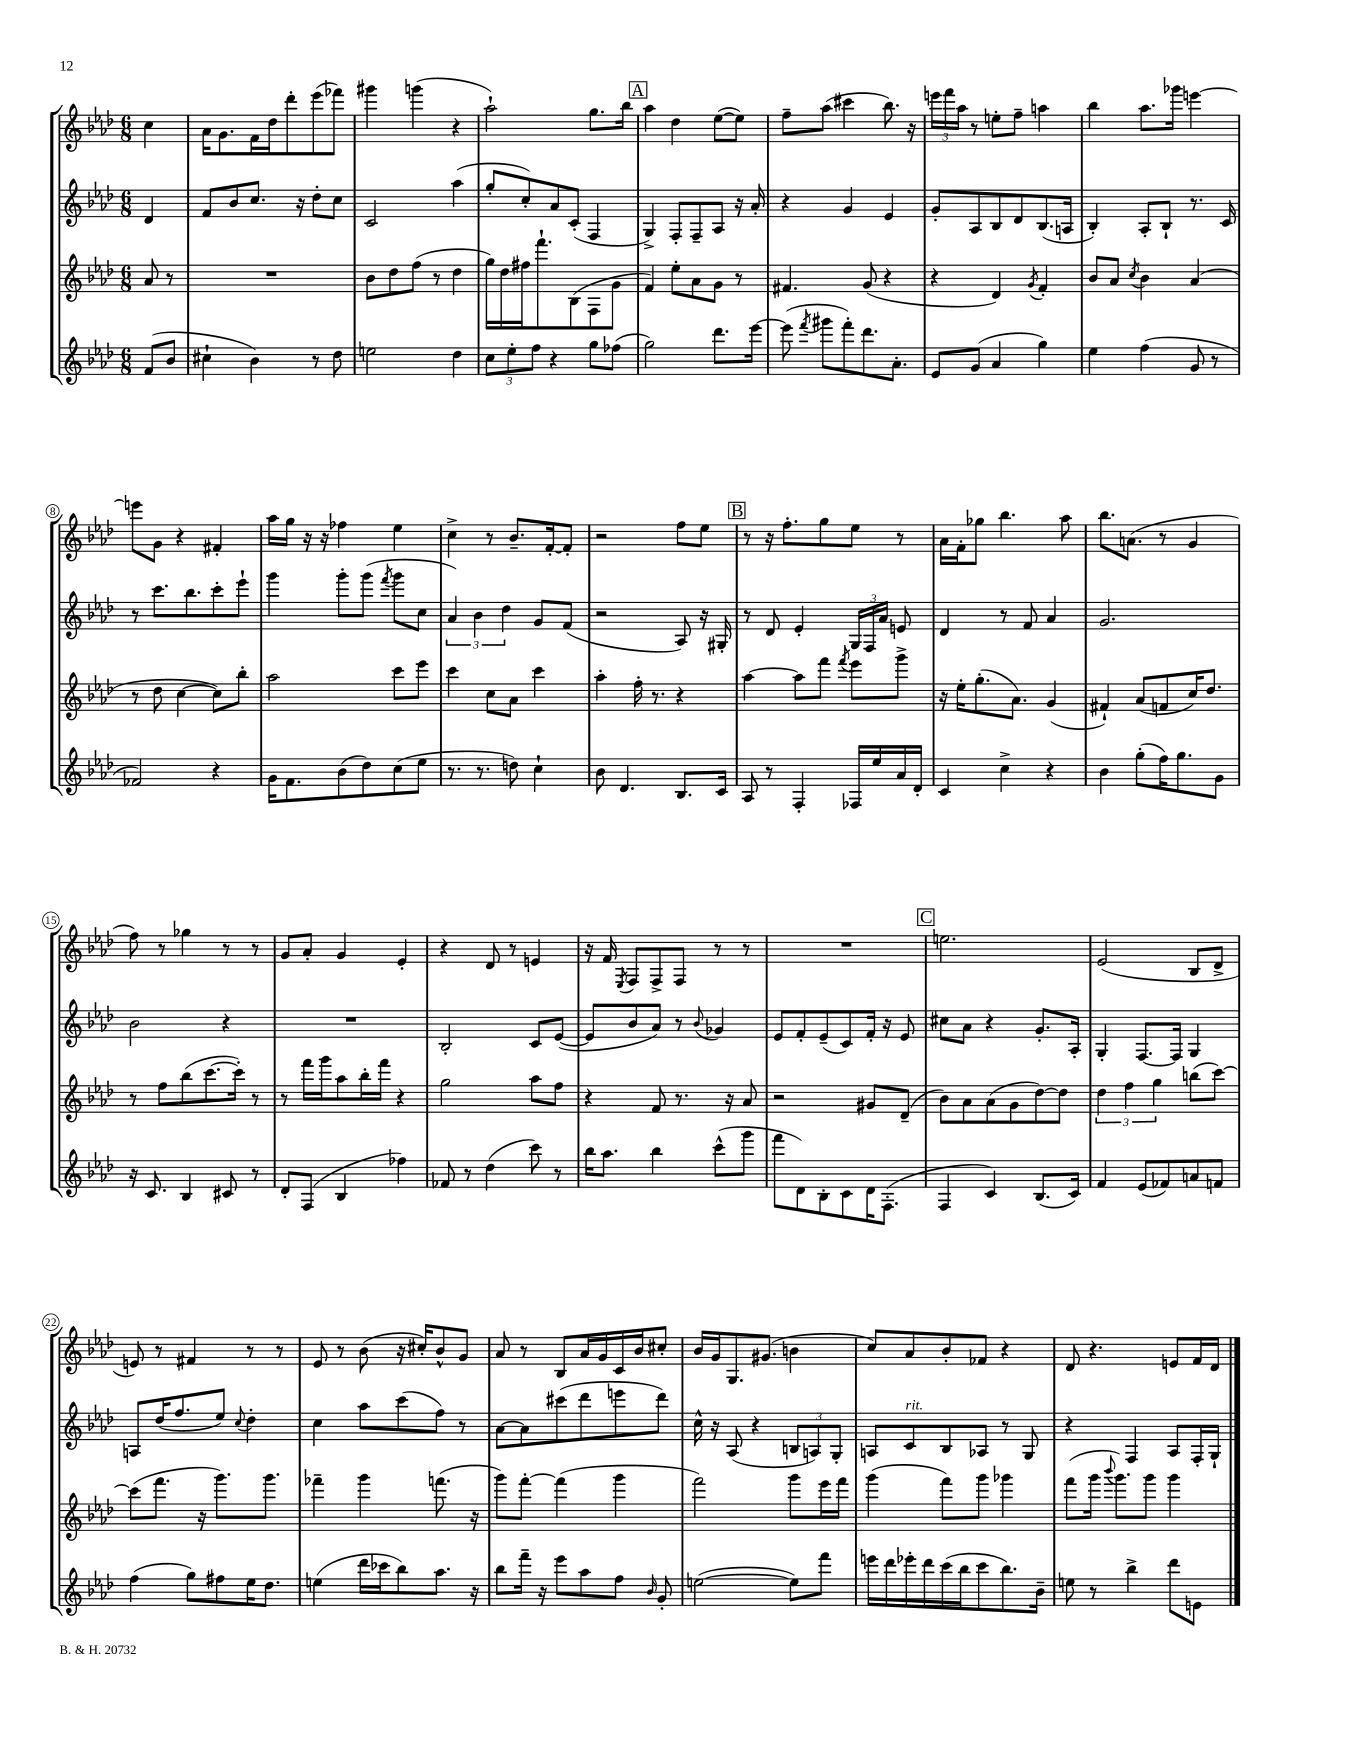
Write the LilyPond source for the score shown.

<<
\new StaffGroup <<
\new Staff = "s0" {
    \clef treble \key aes \major \numericTimeSignature \time 6/8 \partial 4
    \autoBeamOff c''4 |
    aes'16[ g'8. f'16 des''16 des'''8-. ees'''8( fes'''8]) |
    gis'''4 g'''4( r4 |
    aes''2-!) g''8.[ bes''16] |
    \mark \markup { \box "A" } aes''4 des''4 ees''8[~( ees''8]) |
    f''8[-- aes''8]( cis'''4 bes''8.) r16 |
    \tuplet 3/2 { e'''16[ f'''16 aes''16] } r8 e''8[-. f''8]-- a''4 |
    bes''4 aes''8.[ ges'''16] e'''4~ |
    e'''8[ g'8] r4 fis'4-. |
    aes''16[ g''16] r16 r16 fes''4 ees''4 |
    c''4-> r8 bes'8.[-- f'16~-. f'8]-. |
    r2 f''8[ ees''8] |
    \mark \markup { \box "B" } r8 r16 f''8.[-. g''8 ees''8] r8 |
    aes'16[ f'16-. ges''8] bes''4. aes''8 |
    bes''8.[ a'8.]( r8 g'4 |
    f''8) r8 ges''4 r8 r8 |
    g'8[ aes'8]-. g'4 ees'4-. |
    r4 des'8 r8 e'4 |
    r16 f'16 \acciaccatura { ees8 } f8[ f8-> f8] r8 r8 |
    R2. |
    \mark \markup { \box "C" } e''2. |
    ees'2( bes8[ des'8]-> |
    e'8) r8 fis'4 r8 r8 |
    ees'8 r8 bes'8( r16 cis''16[-.) bes'8-^ g'8] |
    aes'8 r8 bes8[ aes'16 g'16 c'16 bes'16 cis''8]-. |
    bes'16[ g'16 g8. gis'8.]( b'4 |
    c''8[) aes'8 bes'8-. fes'8] r4 |
    des'8 r4. e'8[ f'16 des'16] \bar "|." |
}
\new Staff = "s1" {
    \clef treble \key aes \major \numericTimeSignature \time 6/8 \partial 4
    \autoBeamOff des'4 |
    f'8[ bes'8 c''8.] r16 des''8[-. c''8] |
    c'2 aes''4( |
    g''8[-. c''8-.) aes'8 c'8]-.( f4 |
    \mark \markup { \box "A" } g4->) f8[-. f8-- aes8] r16 aes'16-. |
    r4 g'4 ees'4 |
    g'8[-. aes8 bes8 des'8 bes8.( a16] |
    bes4-.) aes8[-. bes8]-! r8. c'16 |
    r8 c'''8.[ bes''8. c'''8-. ees'''8]-! |
    g'''4 g'''8[-. g'''8]( \acciaccatura { f'''8 } g'''8[ c''8] |
    \tuplet 3/2 { aes'4) bes'4 des''4 } g'8[ f'8]( |
    r2 aes8) r16 gis16-. |
    \mark \markup { \box "B" } r8 des'8 ees'4-. \tuplet 3/2 { g16[ f16 aes'16] } e'8 |
    des'4 r8 f'8 aes'4 |
    g'2. |
    bes'2 r4 |
    R2. |
    bes2-. c'8[ ees'8]~( |
    ees'8[ bes'8 aes'8]) r8 \appoggiatura { bes'8 } ges'4 |
    ees'8[ f'8-. ees'8--( c'8) f'16]-. r16 ees'8 |
    \mark \markup { \box "C" } cis''8[ aes'8] r4 g'8.[-. aes16]-. |
    g4-. f8.[~ f16] g4 |
    a8[ des''16( f''8. ees''8]) \appoggiatura { c''8 } des''4-. |
    c''4 aes''8[ c'''8( f''8]) r8 |
    aes'8[~ aes'8 cis'''8( des'''8 e'''8 des'''8]) |
    c''16-^ r16 aes8( r4 \tuplet 3/2 { b8[ a8) g8]-. } |
    a8[ c'8^\markup { \italic "rit." } bes8 aes8] r8 g8 |
    r4 f4 aes8[ f16-. g16]-! \bar "|." |
}
\new Staff = "s2" {
    \clef treble \key aes \major \numericTimeSignature \time 6/8 \partial 4
    \autoBeamOff aes'8 r8 |
    R2. |
    bes'8[ des''8 f''8]( r8 des''4 |
    g''16[) des''16 fis''16 f'''8.-! bes8( f8 g'8] |
    \mark \markup { \box "A" } f'4) ees''8[-. aes'8 g'8] r8 |
    fis'4. g'8( r4 |
    r4 des'4) \acciaccatura { g'8 } f'4-. |
    bes'8[ aes'8] \acciaccatura { c''8 } bes'4 aes'4( |
    r8 des''8 c''4~ c''8[) bes''8]-. |
    aes''2 c'''8[ ees'''8] |
    c'''4 c''8[ aes'8] c'''4 |
    aes''4-. f''16-. r8. r4 |
    \mark \markup { \box "B" } aes''4~ aes''8[ f'''8] \acciaccatura { f'''8 } ees'''8[ g'''8]-> |
    r16 ees''16[-. g''8.-.( aes'8.]) g'4( |
    fis'4-!) aes'8[( f'8 c''16) des''8.] |
    r8 f''8[ bes''8( c'''8.~ c'''16]-.) r8 |
    r8 f'''16[ g'''16 aes''8 bes''16-. f'''16] r4 |
    g''2 aes''8[ f''8] |
    r4 f'8 r8. r16 aes'8 |
    r2 gis'8[ des'8]--( |
    \mark \markup { \box "C" } bes'8[) aes'8 aes'8( g'8 des''8~) des''8] |
    \tuplet 3/2 { des''4 f''4 g''4 } b''8[( c'''8]~) |
    c'''8[( f'''8.] r16 g'''8.[) g'''8.] |
    fes'''4-- g'''4 f'''8.( r16 |
    g'''8[) f'''8]~-. f'''4( g'''4 |
    f'''2) g'''8[ ees'''16 f'''16] |
    g'''4( f'''8[) g'''8] ges'''4 |
    f'''8[( g'''16] \appoggiatura { bes'''8 } g'''8.[) g'''8] g'''4 \bar "|." |
}
\new Staff = "s3" {
    \clef treble \key aes \major \numericTimeSignature \time 6/8 \partial 4
    \autoBeamOff f'8[( bes'8] |
    cis''4-! bes'4) r8 des''8 |
    e''2 des''4 |
    \tuplet 3/2 { c''8[ ees''8-. f''8] } r4 g''8[ fes''8]( |
    \mark \markup { \box "A" } g''2) des'''8.[ ees'''16]~ |
    ees'''8( \acciaccatura { f'''8 } gis'''8[ f'''8-.) des'''8. aes'8.]-. |
    ees'8[ g'8]( aes'4 g''4) |
    ees''4 f''4( g'8 r8 |
    fes'2) r4 |
    g'16[ f'8. bes'8( des''8) c''8( ees''8] |
    r8. r8. d''8) c''4-! |
    bes'8 des'4. bes8.[ c'16] |
    \mark \markup { \box "B" } aes8 r8 f4-. fes16[ ees''16 aes'16 des'16]-. |
    c'4 c''4-> r4 |
    bes'4 g''8[-.( f''16) g''8. g'8] |
    r16 c'8. bes4 cis'8 r8 |
    des'8[-. f8]( bes4 fes''4) |
    fes'8 r8 des''4( c'''8) r8 |
    bes''16[ aes''8.] bes''4 c'''8[-^( g'''8] |
    f'''8[ des'8) bes8-. c'8 des'16 f8.]-.( |
    \mark \markup { \box "C" } f4 c'4) bes8.[( c'16]) |
    f'4 ees'8[( fes'8) a'8 f'8] |
    f''4( g''8[) fis''8 ees''16 des''8.] |
    e''4( des'''16[ ces'''16 bes''8) aes''8.] r16 |
    bes''8[ f'''16]-- r16 ees'''8[ aes''8 f''8] \grace { bes'16 } g'8-. |
    e''2~( e''8[) f'''8] |
    e'''16[ des'''16 ees'''16-. des'''16 c'''16( bes''16 c'''8 bes''8.) bes'16]-- |
    e''8 r8 bes''4-> des'''8[ e'8] \bar "|." |
}
>>
>>
\layout { \context { \Score \override BarNumber.stencil = #(make-stencil-circler 0.1 0.3 ly:text-interface::print) } }
